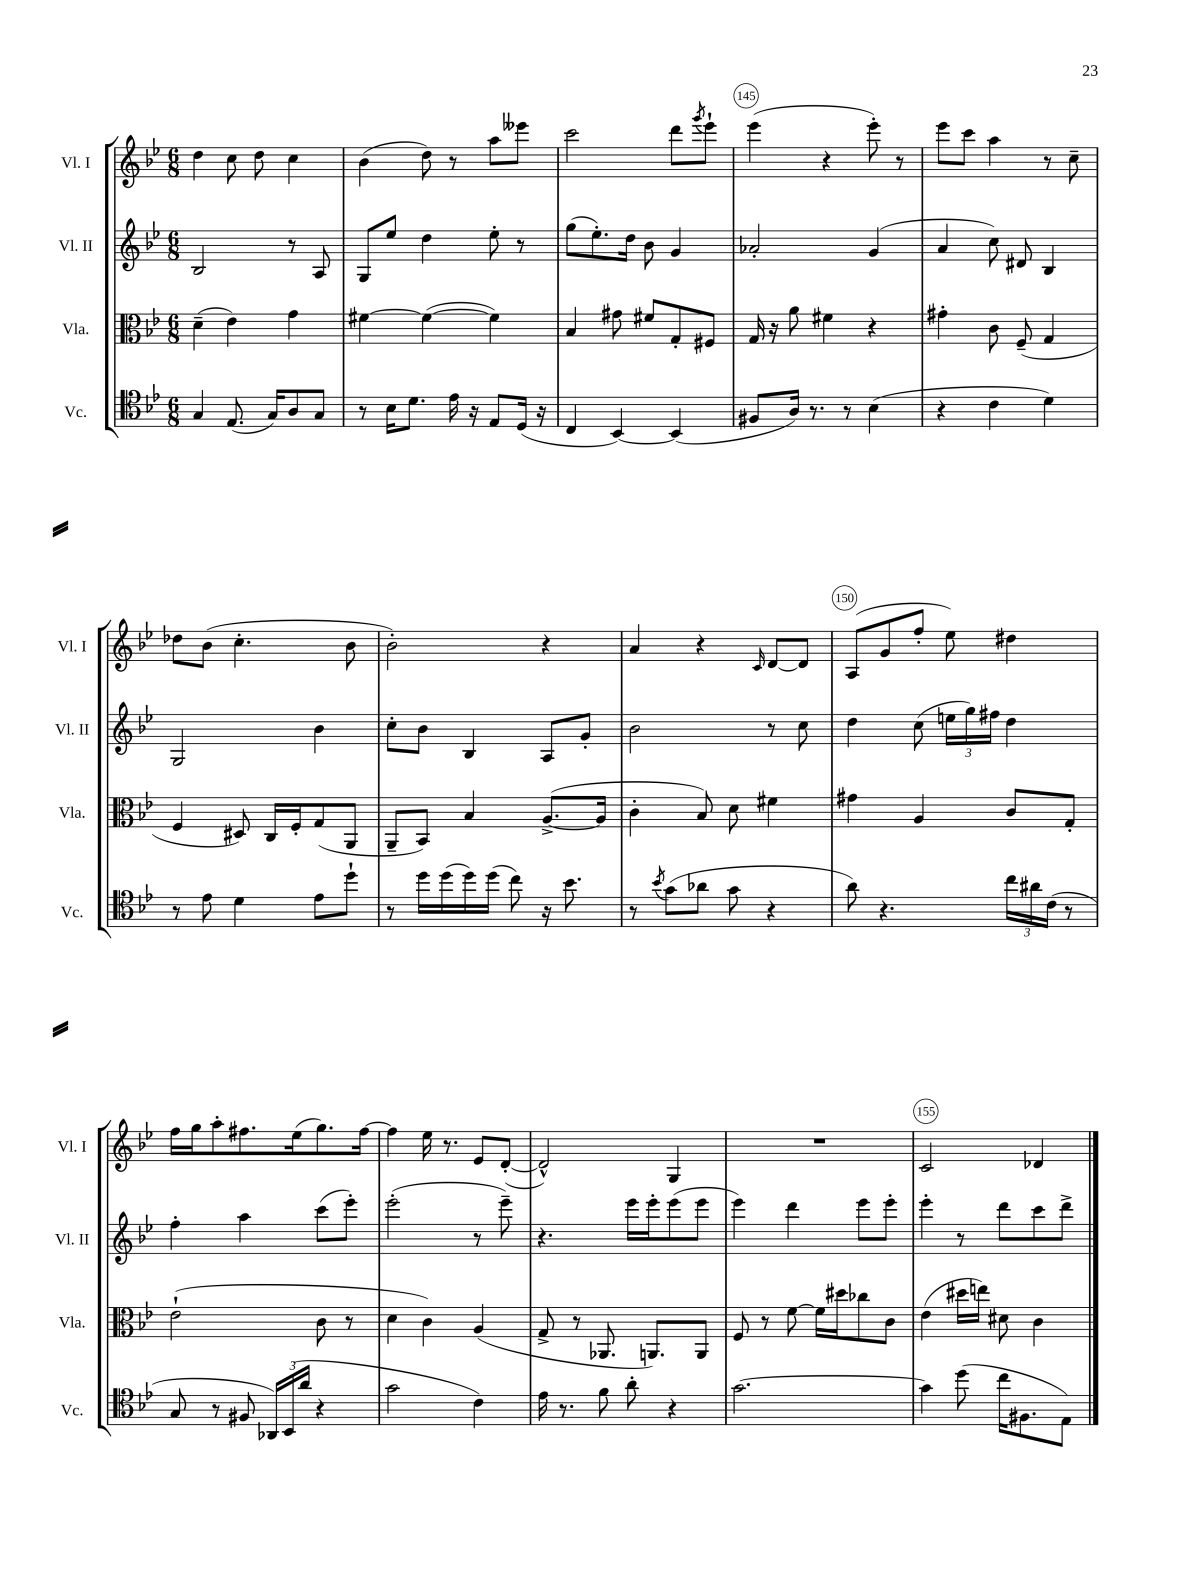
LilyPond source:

<<
\new StaffGroup <<
\new Staff = "s0" \with { instrumentName = "Vl. I" shortInstrumentName = "Vl. I" } {
    \clef treble \key bes \major \numericTimeSignature \time 6/8
    d''4 c''8 d''8 c''4 |
    bes'4( d''8) r8 a''8 eeses'''8 |
    c'''2 d'''8 \acciaccatura { g'''8 } ees'''8-! |
    ees'''4( r4 ees'''8-.) r8 |
    ees'''8 c'''8 a''4 r8 c''8-- |
    des''8 bes'8( c''4.-. bes'8 |
    bes'2-.) r4 |
    a'4 r4 \grace { c'16 } d'8~ d'8 |
    a8( g'8 f''8-. ees''8) dis''4 |
    f''16 g''16 a''8-. fis''8. ees''16( g''8.) fis''16~ |
    fis''4 ees''16 r8. ees'8 d'8~-.( |
    d'2-^) g4 |
    R2. |
    c'2 des'4 \bar "|." |
}
\new Staff = "s1" \with { instrumentName = "Vl. II" shortInstrumentName = "Vl. II" } {
    \clef treble \key bes \major \numericTimeSignature \time 6/8
    bes2 r8 a8 |
    g8 ees''8 d''4 ees''8-. r8 |
    g''8( ees''8.-.) d''16 bes'8 g'4 |
    aes'2-. g'4( |
    a'4 c''8) dis'8 bes4 |
    g2 bes'4 |
    c''8-. bes'8 bes4 a8 g'8-. |
    bes'2 r8 c''8 |
    d''4 c''8( \tuplet 3/2 { e''16 g''16) fis''16 } d''4 |
    f''4-. a''4 c'''8( ees'''8-.) |
    ees'''2-.( r8 ees'''8--) |
    r4. ees'''16 ees'''16-. ees'''8( ees'''8 |
    ees'''4) d'''4 ees'''8 ees'''8-. |
    ees'''4-. r8 d'''8 c'''8 d'''8-> \bar "|." |
}
\new Staff = "s2" \with { instrumentName = "Vla." shortInstrumentName = "Vla." } {
    \clef alto \key bes \major \numericTimeSignature \time 6/8
    d'4--( ees'4) g'4 |
    fis'4~ fis'4~( fis'4) |
    bes4 gis'8 fis'8 g8-. fis8 |
    g16 r16 a'8 fis'4 r4 |
    gis'4-. c'8 f8--( g4 |
    f4 dis8) c16 f16-. g8( a,8 |
    a,8-- bes,8) bes4 a8.~->( a16 |
    c'4-. bes8) d'8 fis'4 |
    gis'4 a4 c'8 g8-. |
    ees'2-!( c'8 r8 |
    d'4 c'4) a4( |
    g8-> r8 aes,8. a,8.) a,8 |
    f8 r8 f'8~ f'16 dis''16 ces''8 c'8 |
    ees'4( dis''16 e''16) dis'8 c'4 \bar "|." |
}
\new Staff = "s3" \with { instrumentName = "Vc." shortInstrumentName = "Vc." } {
    \clef tenor \key bes \major \numericTimeSignature \time 6/8
    g4 ees8.( g16) a8 g8 |
    r8 bes16 d'8. ees'16 r16 ees8 d16( r16 |
    c4 bes,4~) bes,4( |
    fis8 a16) r8. r8 bes4( |
    r4 c'4 d'4) |
    r8 ees'8 d'4 ees'8 d''8-! |
    r8 d''16 d''16( d''16) d''16( c''8) r16 bes'8. |
    r8 \acciaccatura { bes'8 } g'8( aes'8 g'8 r4 |
    a'8) r4. \tuplet 3/2 { c''16 ais'16 c'16( } r8 |
    g8 r8 fis8 \tuplet 3/2 { aes,16) bes,16( a'16 } r4 |
    g'2 c'4) |
    ees'16 r8. f'8 a'8-. r4 |
    g'2.~ |
    g'4 d''8( c''16 fis8. ees8) \bar "|." |
}
>>
>>
\layout { \context { \Score currentBarNumber = #142 \override BarNumber.break-visibility = ##(#f #t #t) barNumberVisibility = #(every-nth-bar-number-visible 5) \override BarNumber.stencil = #(make-stencil-circler 0.1 0.3 ly:text-interface::print) } }
